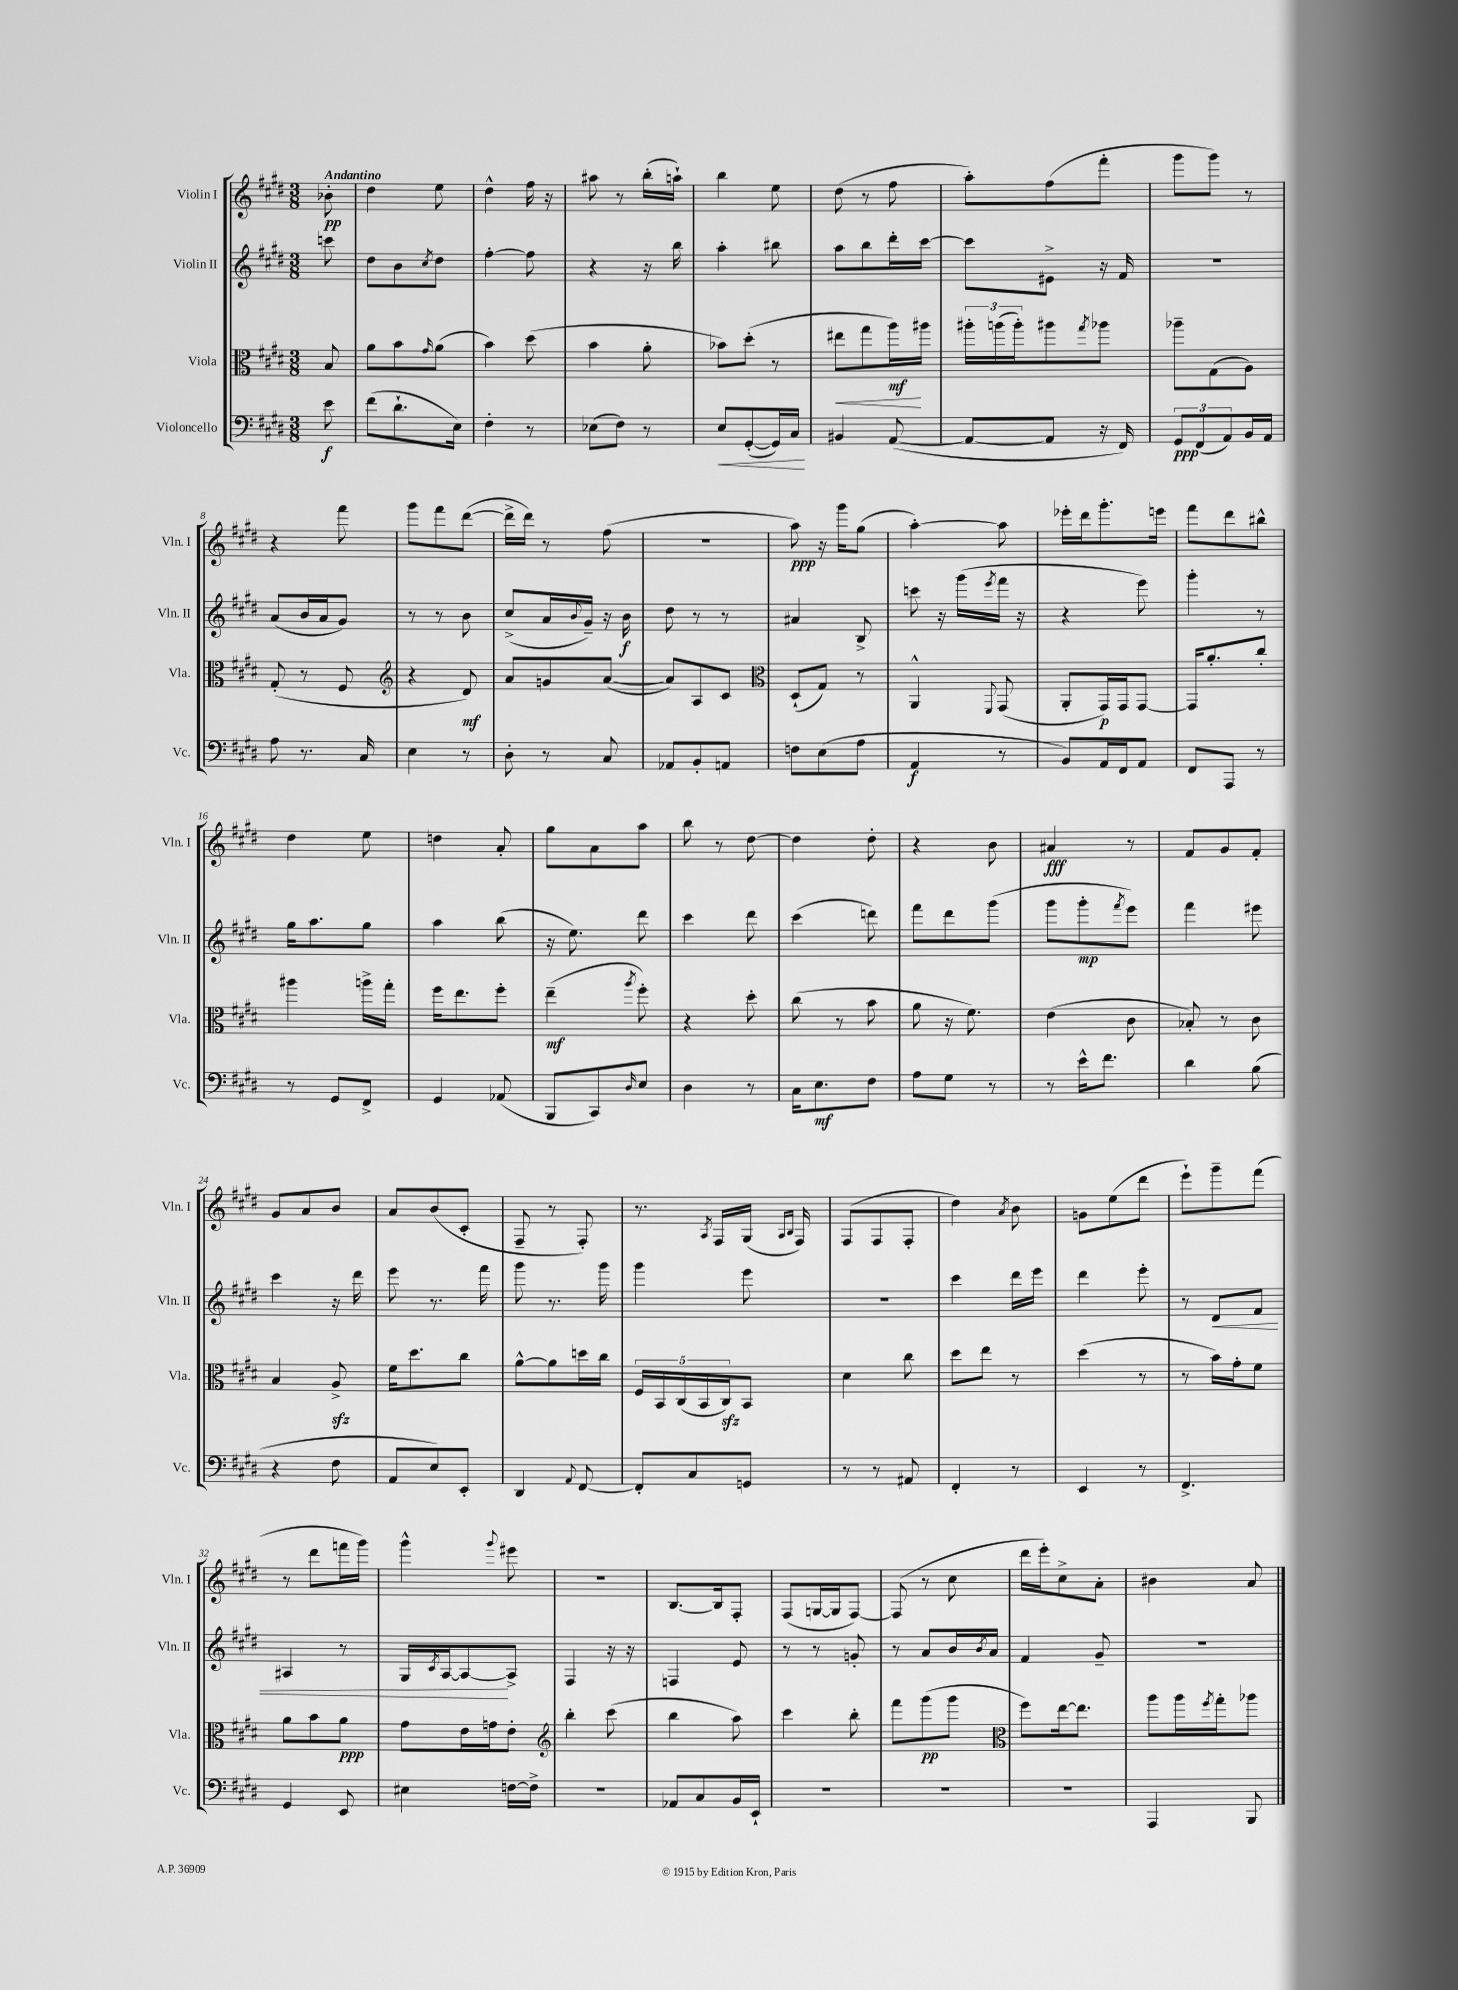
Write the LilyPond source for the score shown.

<<
\new StaffGroup <<
\new Staff = "s0" \with { instrumentName = "Violin I" shortInstrumentName = "Vln. I" } {
    \clef treble \key e \major \numericTimeSignature \time 3/8 \partial 8 \tempo "Andantino"
    bes'8-.\pp |
    dis''4 e''8 |
    dis''4-^ fis''16 r16 |
    ais''8 r8 b''16-.( a''16-!) |
    b''4 e''8 |
    dis''8( r8 fis''8 |
    a''8-.) fis''8( fis'''8-. |
    gis'''8 gis'''8) r8 |
    r4 fis'''8 |
    gis'''8 fis'''8 dis'''8~( |
    dis'''16-> dis'''16) r8 fis''8( |
    R4. |
    a''8\ppp) r16 gis'''16 gis''8( |
    a''4~-.) a''8 |
    ees'''16-. dis'''16 gis'''8.-. e'''16 |
    fis'''8 dis'''8 bis''8-^ |
    dis''4 e''8 |
    d''4 a'8-. |
    gis''8 a'8 a''8 |
    b''8 r8 dis''8~ |
    dis''4 dis''8-. |
    r4 b'8 |
    ais'4\fff r8 |
    fis'8 gis'8 fis'8-. |
    gis'8 a'8 b'8 |
    a'8 b'8( cis'8-. |
    fis8-- r8 fis8-.) |
    r8. \acciaccatura { a8 } fis16 gis16( \grace { a16 b16 } fis16) |
    fis8( fis8 fis8-. |
    dis''4) \acciaccatura { a'8 } b'8 |
    g'8 e''8( dis'''8 |
    e'''8-!) gis'''8-- fis'''8( |
    r8 dis'''8 f'''16 gis'''16) |
    gis'''4-^ \appoggiatura { gis'''8 } eis'''8 |
    R4. |
    b8.~ b16 fis8-. |
    fis8( g16~ g16 fis8~) |
    fis8( r8 cis''8 |
    dis'''16 e'''16-.) cis''8-> a'8-. |
    bis'4 a'8 \bar "|." |
}
\new Staff = "s1" \with { instrumentName = "Violin II" shortInstrumentName = "Vln. II" } {
    \clef treble \key e \major \numericTimeSignature \time 3/8 \partial 8
    c'''8 |
    dis''8 b'8 \acciaccatura { cis''8 } dis''8 |
    fis''4~-. fis''8 |
    r4 r16 b''16 |
    a''4-. bis''8 |
    a''8 b''8 dis'''16-. cis'''16~ |
    cis'''8 eis'8-> r16 fis'16 |
    R4. |
    a'8( b'16 a'16 gis'8) |
    r8 r8 b'8 |
    cis''8->( a'16 \appoggiatura { b'8 } gis'16--) r16 b'16\f |
    dis''8 r8 r8 |
    ais'4 b8-> |
    c'''8 r16 gis'''16( \acciaccatura { e'''8 } fis'''16 r16 |
    r4 e'''8) |
    gis'''4-. r8 |
    gis''16 a''8. gis''8 |
    a''4 b''8( |
    r16 e''8.) dis'''8 |
    cis'''4 dis'''8 |
    cis'''4( d'''8) |
    fis'''8 dis'''8 gis'''8( |
    gis'''8 gis'''8-.\mp \acciaccatura { fis'''8 } e'''8) |
    fis'''4 eis'''8 |
    cis'''4 r16 dis'''16 |
    e'''8 r8. fis'''16 |
    gis'''8 r8. gis'''16 |
    gis'''4 e'''8 |
    R4. |
    cis'''4 dis'''16 e'''16 |
    dis'''4 e'''8-. |
    r8 dis'8\< fis'8 |
    ais4 r8 |
    gis16 \acciaccatura { cis'8 } a16~ a8~\! a8-> |
    fis4 r16 r16 |
    f4 e'8 |
    r8 r8 g'8-. |
    r8 a'8 b'16 \acciaccatura { b'8 } a'16 |
    fis'4 gis'8-- |
    R4. \bar "|." |
}
\new Staff = "s2" \with { instrumentName = "Viola" shortInstrumentName = "Vla." } {
    \clef alto \key e \major \numericTimeSignature \time 3/8 \partial 8
    b8 |
    a'8 b'8 \grace { gis'16 } a'8( |
    b'4) dis''8( |
    b'4 a'8-. |
    bes'8) dis''8-.( r8 |
    eis''8\< gis''8 a''16\mf\!) ais''16 |
    \tuplet 3/2 { ais''16-. a''16( a''16-.) } ais''8 \acciaccatura { gis''8 } aes''8 |
    aes''8-- gis8( a8) |
    gis8-.( r8 fis8 |
    \clef treble r4 dis'8\mf) |
    a'8 g'8 a'8~( |
    a'8) a8 cis'8 |
    \clef alto dis8-!( gis8) r8 |
    a,4-^ \appoggiatura { fis,8 } gis,8( |
    a,8-. gis,16\p) gis,16 gis,8~ |
    gis,16 a'8.-. cis''8-. |
    ais''4 a''16-> gis''16-. |
    fis''16 e''8. fis''8-. |
    e''4--\mf( \acciaccatura { a''8 } fis''8-.) |
    r4 dis''8-. |
    cis''8( r8 b'8 |
    a'8 r16 fis'8.) |
    e'4( cis'8 |
    bes8-.) r8 cis'8 |
    b4 a8->\sfz |
    fis'16 dis''8. cis''8 |
    a'8~-^ a'8 d''16 cis''16 |
    \tuplet 5/4 { fis16 b,16 cis16( b,16 cis16\sfz) } b,8 |
    dis'4 cis''8 |
    dis''8 e''8 r8 |
    dis''4( r8 |
    r8 b'16) gis'16-. fis'8 |
    a'8 b'8 a'8\ppp |
    gis'8 e'16 g'16 e'8-. |
    \clef treble b''4-. cis'''8( |
    b''4 a''8) |
    cis'''4 b''8-. |
    fis'''8 gis'''8\pp( gis'''8 |
    \clef alto fis''8) e''16~ e''8. |
    a''8 a''16 \acciaccatura { fis''8 } gis''16-. aes''8 \bar "|." |
}
\new Staff = "s3" \with { instrumentName = "Violoncello" shortInstrumentName = "Vc." } {
    \clef bass \key e \major \numericTimeSignature \time 3/8 \partial 8
    e'8\f |
    fis'8( dis'8.-! e16) |
    fis4-. r8 |
    ees8( fis8) r8 |
    e8\< gis,8~-.( gis,16) cis16\! |
    bis,4 a,8~( |
    a,8~ a,8 r16 fis,16) |
    \tuplet 3/2 { gis,8\ppp fis,8( a,8) } b,16 a,16 |
    a8 r8. cis16 |
    e4 r8 |
    dis8-. r8 cis8 |
    aes,8 b,8-. a,8 |
    f8 e8( a8 |
    a,4\f r8 |
    b,8) a,16 fis,16 a,8 |
    fis,8 a,,8 r8 |
    r8 gis,8 fis,8-> |
    gis,4 aes,8( |
    b,,8 cis,8) \grace { dis16 } e8 |
    dis4 r8 |
    cis16 e8.\mf fis8 |
    a8 gis8 r8 |
    r8 e'16-^ fis'8. |
    dis'4 b8( |
    r4 fis8 |
    a,8 e8) e,8-. |
    dis,4 \appoggiatura { a,8 } fis,8~ |
    fis,8-. cis8 g,8 |
    r8 r8 ais,8 |
    fis,4-. r8 |
    e,4 r8 |
    fis,4.-> |
    gis,4 e,8 |
    eis4 f16~ f16-> |
    R4. |
    aes,8 cis8 b,16 e,16-! |
    R4. |
    R4. |
    R4. |
    a,,4 b,,8 \bar "|." |
}
>>
>>
